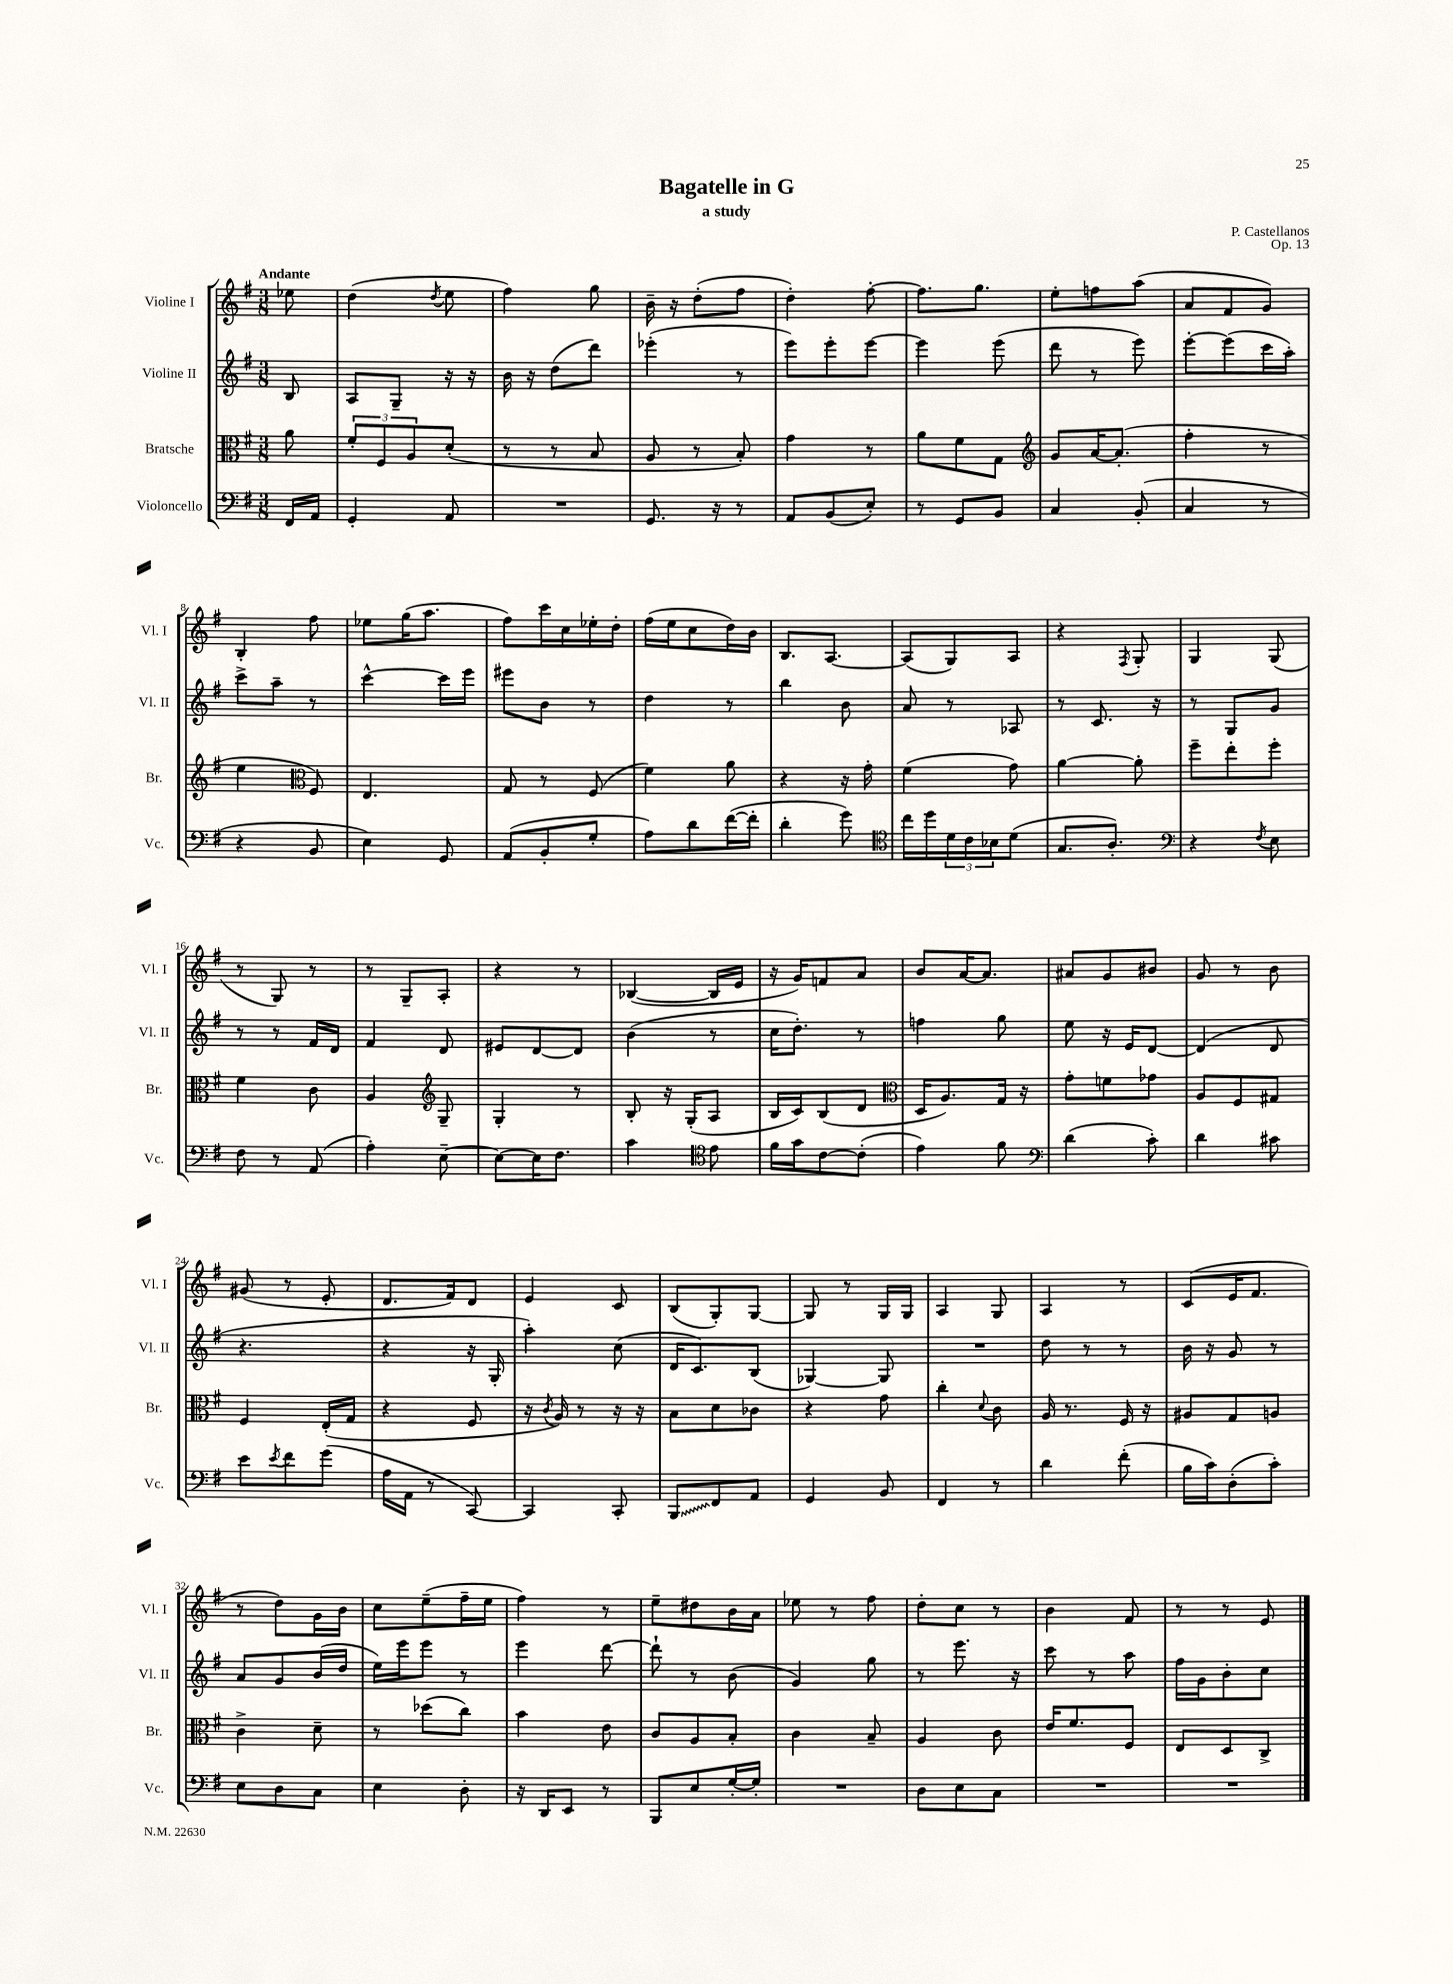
\header { title = "Bagatelle in G" composer = "P. Castellanos" subtitle = "a study" opus = "Op. 13" }
<<
\new StaffGroup <<
\new Staff = "s0" \with { instrumentName = "Violine I" shortInstrumentName = "Vl. I" } {
    \clef treble \key g \major \numericTimeSignature \time 3/8 \partial 8 \tempo "Andante"
    ees''8 |
    d''4( \acciaccatura { d''8 } e''8 |
    fis''4) g''8 |
    b'16-- r16 d''8-.( fis''8 |
    d''4-.) fis''8~-. |
    fis''8. g''8. |
    e''8-. f''8 a''8( |
    a'8 fis'8 g'8) |
    b4-. fis''8 |
    ees''8 g''16( a''8. |
    fis''8) c'''16 c''16 ees''16-. d''16-. |
    fis''16( e''16 c''8 d''16) b'16 |
    b8. a8.~ |
    a8( g8) a8 |
    r4 \acciaccatura { fis8 } g8-. |
    g4 g8( |
    r8 g8) r8 |
    r8 g8-- a8-. |
    r4 r8 |
    bes4~( bes16 e'16 |
    r16 g'16) f'8 a'8 |
    b'8 a'16~ a'8. |
    ais'8 g'8 bis'8 |
    g'8 r8 b'8 |
    gis'8( r8 e'8-. |
    d'8. fis'16) d'8 |
    e'4 c'8 |
    b8( g8-.) g8~ |
    g8 r8 g16 g16 |
    a4 g8 |
    a4 r8 |
    c'8( e'16 fis'8. |
    r8 d''8) g'16 b'16 |
    c''8 e''8--( fis''16-- e''16 |
    fis''4) r8 |
    e''8-- dis''8 b'16 a'16 |
    ees''8 r8 fis''8 |
    d''8-. c''8 r8 |
    b'4 fis'8 |
    r8 r8 e'8 \bar "|." |
}
\new Staff = "s1" \with { instrumentName = "Violine II" shortInstrumentName = "Vl. II" } {
    \clef treble \key g \major \numericTimeSignature \time 3/8 \partial 8
    b8 |
    a8 g8-- r16 r16 |
    b'16 r16 d''8( d'''8) |
    ees'''4-.( r8 |
    e'''8) e'''8-. e'''8~ |
    e'''4 e'''8( |
    d'''8 r8 e'''8) |
    e'''8~-. e'''8( c'''16 a''16-.) |
    c'''8-> a''8-- r8 |
    c'''4~-^ c'''16 e'''16 |
    eis'''8 b'8 r8 |
    d''4 r8 |
    b''4 b'8 |
    a'8 r8 aes8 |
    r8 c'8. r16 |
    r8 g8 g'8 |
    r8 r8 fis'16 d'16 |
    fis'4 d'8 |
    eis'8 d'8~ d'8 |
    b'4( r8 |
    c''16 d''8.-.) r8 |
    f''4 g''8 |
    e''8 r16 e'16 d'8~ |
    d'4( d'8 |
    r4. |
    r4 r16 g16-. |
    a''4-.) c''8( |
    d'16 c'8.) b8( |
    ges4~) ges8 |
    R4. |
    d''8 r8 r8 |
    b'16 r16 g'8 r8 |
    a'8 g'8 b'16( d''16 |
    e''16) e'''16 e'''8 r8 |
    e'''4 d'''8~ |
    d'''8-! r8 b'8( |
    g'4) g''8 |
    r8 e'''8. r16 |
    c'''8 r8 a''8 |
    fis''16 g'16 b'8-. c''8 \bar "|." |
}
\new Staff = "s2" \with { instrumentName = "Bratsche" shortInstrumentName = "Br." } {
    \clef alto \key g \major \numericTimeSignature \time 3/8 \partial 8
    a'8 |
    \tuplet 3/2 { fis'8-. fis8 a8 } d'8-.( |
    r8 r8 b8 |
    a8 r8 b8-.) |
    g'4 r8 |
    a'8 fis'8 g8 |
    \clef treble g'8 a'16~ a'8.-.( |
    fis''4-. r8 |
    e''4 \clef alto fis8) |
    e4. |
    g8 r8 fis8( |
    fis'4) a'8 |
    r4 r16 g'16-. |
    fis'4( g'8) |
    a'4~ a'8-. |
    fis''8-- e''8-. fis''8-. |
    fis'4 c'8 |
    a4 \clef treble g8-- |
    g4-. r8 |
    b8-. r16 g16-.( a8 |
    b16 c'16) b8( d'8 |
    \clef alto d16 a8.) g16 r16 |
    g'8-. f'8 ges'8 |
    a8 fis8 gis8 |
    fis4 e16-.( g16 |
    r4 fis8 |
    r16 \acciaccatura { c'8 } a16) r8 r16 r16 |
    b8 d'8 ces'8 |
    r4 g'8 |
    c''4-. \appoggiatura { d'8 } c'8 |
    a16 r8. fis16 r16 |
    ais8 g8 a8 |
    c'4-> d'8-- |
    r8 des''8( c''8) |
    b'4 e'8 |
    c'8 a8 b8-. |
    c'4 b8-- |
    a4 c'8 |
    e'16 fis'8. fis8 |
    e8 d8 c8-> \bar "|." |
}
\new Staff = "s3" \with { instrumentName = "Violoncello" shortInstrumentName = "Vc." } {
    \clef bass \key g \major \numericTimeSignature \time 3/8 \partial 8
    fis,16 a,16 |
    g,4-. a,8 |
    R4. |
    g,8. r16 r8 |
    a,8 b,8( e8-.) |
    r8 g,8 b,8 |
    c4 b,8-.( |
    c4 r8 |
    r4 b,8 |
    e4) g,8 |
    a,8( b,8-. g8-. |
    a8) d'8 fis'16~( fis'16-. |
    d'4-. g'8) |
    \clef tenor c''16 d''16 \tuplet 3/2 { d'16 c'16 bes16 } d'8( |
    g8. a8.-.) |
    \clef bass r4 \acciaccatura { fis8 } e8 |
    fis8 r8 a,8( |
    a4-.) e8~-- |
    e8~ e16 fis8. |
    c'4 \clef tenor e'8 |
    fis'16 g'16 c'8~ c'8-.( |
    e'4) fis'8 |
    \clef bass d'4( c'8-.) |
    d'4 cis'8 |
    e'8 \acciaccatura { e'8 } fis'8 g'8( |
    a16 a,16 r8 c,8~) |
    c,4 c,8-. |
    \once \override Glissando.style = #'zigzag b,,8\glissando fis,8 a,8 |
    g,4 b,8 |
    fis,4 r8 |
    d'4 fis'8-.( |
    b16 c'16) d8-.( c'8-.) |
    e8 d8 c8 |
    e4 d8-. |
    r16 d,16 e,8 r8 |
    b,,8 e8 g16~-. g16-. |
    R4. |
    d8 e8 c8 |
    R4. |
    R4. \bar "|." |
}
>>
>>
